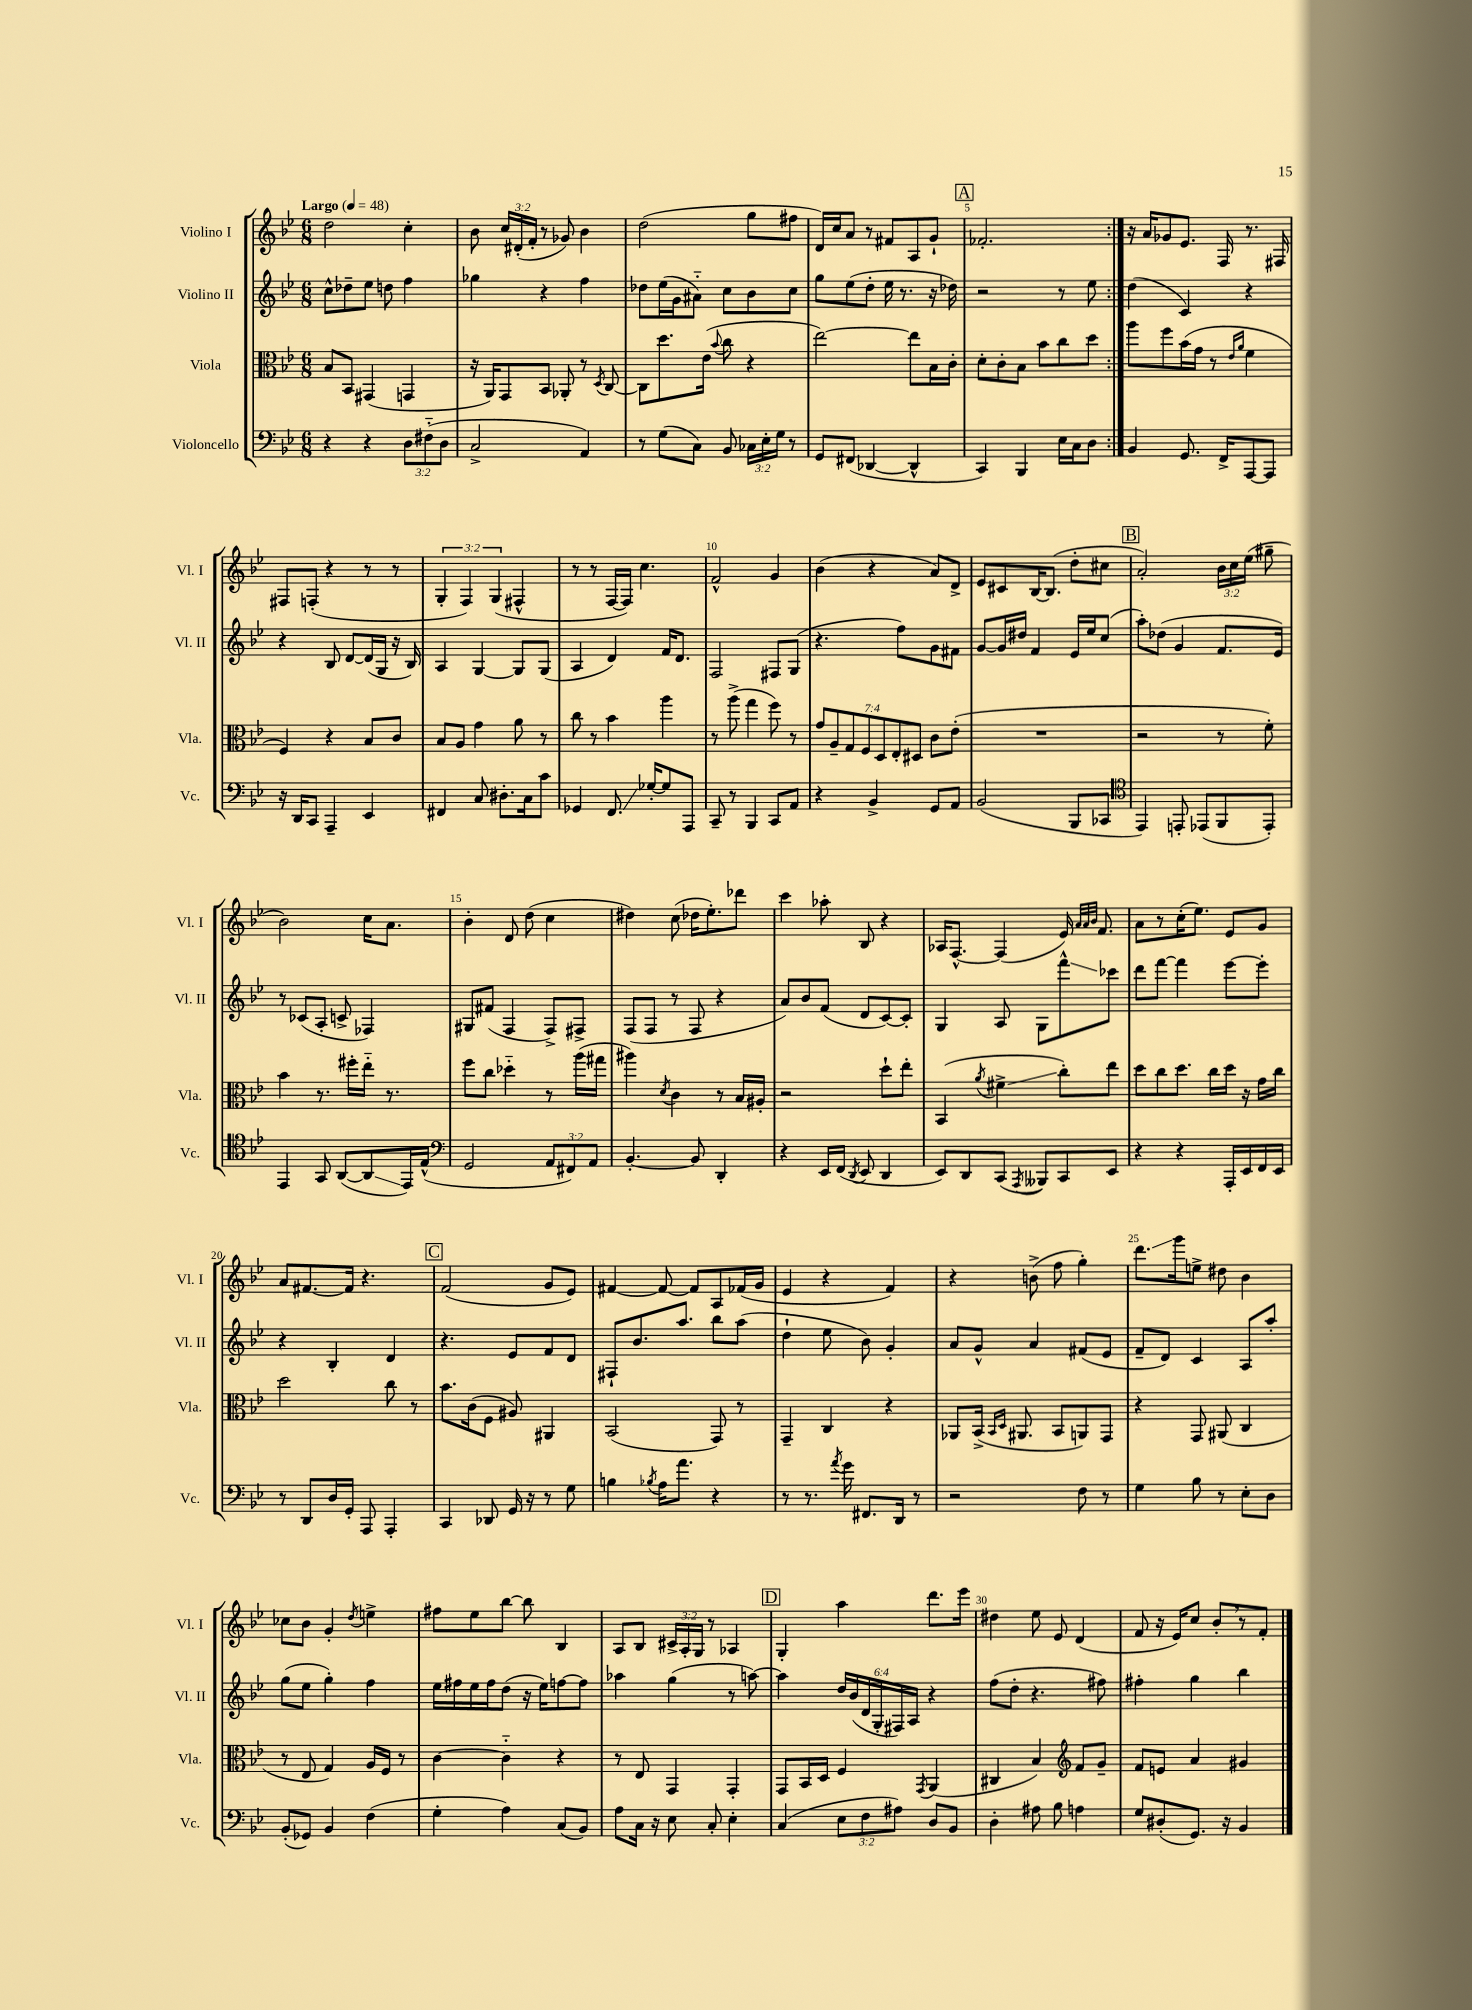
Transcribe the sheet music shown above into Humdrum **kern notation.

**kern	**kern	**kern	**kern
*staff4	*staff3	*staff2	*staff1
*clefF4	*clefC3	*clefG2	*clefG2
*k[b-e-]	*k[b-e-]	*k[b-e-]	*k[b-e-]
*M6/8	*M6/8	*M6/8	*M6/8
*MM48	*MM48	*MM48	*MM48
4r	8B-	8cc^^	2dd
.	8BB-	8dd-~	.
4r	(4GG#	8ee-	.
.	.	8dd	.
12D	4GG	4ff	4cc'
(12F#'~	.	.	.
12D	.	.	.
=	=	=	=
2C^	16r	4gg-	8b-
.	16AA)	.	.
.	8GG	.	24cc
.	.	.	(24d#'
.	.	.	24f'
.	8BB-	4r	8r
.	8AA-'	.	8g-)
4AA)	8r	4ff	4b-
.	8qD	.	.
.	[8C	.	.
=	=	=	=
8r	8C]	8dd-	(2dd
(8G	8.dd	(16ee-	.
.	.	16g	.
8C)	.	8a#'~)	.
.	(16e-	.	.
.	8qqb-	.	.
8BB-	8cc	8cc	.
24C-	4r	8b-	8gg
24E-'	.	.	.
24G	.	.	.
8r	.	8cc	8ff#
=	=	=	=
8GG	[2ee-)	8gg	16d)
.	.	.	16cc
(8FF#	.	(8ee-	8a
[4DD-	.	8dd'	8r
.	.	16ee-	8f#
.	.	8.r	.
4DD-^^]	8ee-]	.	8A
.	16B-	16r	8g`
.	16c'	16dd-)	.
=	=	=	=
4CC)	8d'	2r	2.f-'
.	8c'	.	.
4BBB-	8B-	.	.
.	8b-	.	.
16E-	8cc	8r	.
16C	.	.	.
8D	8dd	8ee-	.
=:|!	=:|!	=:|!	=:|!
4BB-	8aa	(4dd	16r
.	.	.	16a
.	8ff	.	8g-
8.GG	(16b-	4c)	8.e-
.	16g	.	.
.	8r	.	.
16FF^	.	.	16F
.	16qqe-	.	.
.	16qqa	.	.
[8AAA	4f	4r	8.r
8AAA]	.	.	.
.	.	.	16F#
=	=	=	=
16r	4F)	4r	8F#
16DD	.	.	.
8CC	.	.	(8F'
4AAA~	4r	8B-	4r
.	.	[8d	.
4EE-	8B-	(16d]	8r
.	.	16G	.
.	8c	16r	8r
.	.	16B-)	.
=	=	=	=
4FF#	8B-	4A	6G'
.	8A	.	.
.	.	.	6F)
8C	4g	[4G	.
.	.	.	(6G
8.D#'	.	.	.
.	8a	8G]	4F#^^
16C	.	.	.
8c	8r	(8G	.
=	=	=	=
4GG-	8cc	4A	8r
.	8r	.	8r
8.FF	4b-	4d)	[16F
.	.	.	16F])
.	.	.	4.cc
[16G-'	.	.	.
8G-]	4aa	16f	.
.	.	8.d	.
8AAA	.	.	.
=	=	=	=
8CC~	8r	2F	2f^^
8r	(8aa^	.	.
4BBB-	4gg	.	.
8CC	8ff)	8F#	4g
8AA	8r	(8G	.
=	=	=	=
4r	14g	4.r	(4b-
.	14A~	.	.
.	14G	.	.
.	14F	.	.
4BB-^	.	.	4r
.	14D	.	.
.	14E-'	.	.
.	.	8ff)	.
.	14D#	.	.
8GG	8c	8g	8a)
8AA	(8e-'	8f#	8d^
=	=	=	=
(2BB-	2.r	[8g	8e-
.	.	16g]	8c#
.	.	16dd#	.
.	.	4f	[16B-
.	.	.	(8.B-]
8BBB-	.	16e-	8dd'
.	.	16ee-	.
8CC-	.	(8cc	8cc#
=	=	=	=
*clefC4	*	*	*
4EE-)	2r	8aa')	2a')
.	.	(8dd-	.
8EE'	.	4g	.
(8EE-	.	.	.
8FF	8r	8.f	24b-
.	.	.	24cc
.	.	.	(24ee-
8EE-')	8f')	.	8gg#~
.	.	16e-)	.
=	=	=	=
4EE-	4b-	8r	2b-)
.	.	(8c-	.
8GG	8.r	8A'	.
([8AA	.	8c^	.
.	16ff#'	.	.
8AA]	16ee-'~	4F-)	16cc
.	8.r	.	8.a
16EE-)	.	.	.
(16E-^^	.	.	.
=	=	=	=
*clefF4	*	*	*
2GG	8ff	8G#	4b-'
.	8cc	(8f#	.
.	4dd-'~	4F	8d
.	.	.	(8dd
12AA	8r	8F^)	4cc
12FF#)	.	.	.
.	(16aa	8F#^	.
12AA	.	.	.
.	16gg#	.	.
=	=	=	=
[4.BB-'	4aa#)	(8F	4dd#)
.	.	8F	.
.	8qd	.	.
.	4c	8r	(8cc
8BB-]	.	8F	16dd-
.	.	.	8.ee-')
4DD'	8r	4r	.
.	16B-	.	8ddd-
.	16A#'	.	.
=	=	=	=
4r	2r	8a)	4ccc
.	.	8b-	.
16EE-	.	(8f	8aa-'
(16FF	.	.	.
8qDD	.	.	.
8EE-	.	8d	8B-
4DD	8dd`	[8c)	4r
.	8ee-'	8c']	.
=	=	=	=
8EE-)	(4BB-	4G	16A-
.	.	.	[8.F^^
8DD	.	.	.
.	8qa	.	.
(8CC	4f#^	8A	(4F]
8qAAA	.	.	.
8BBB--)	.	8G	.
8CC	8cc')	8fff^^	16e-)
.	.	.	32qqa
.	.	.	32qqa
.	.	.	32qqb-
.	.	.	8.f
8EE-	8ee-	8ccc-	.
=	=	=	=
4r	8dd	8ddd	8a
.	8cc	[8fff	8r
4r	8.dd	4fff]	(16cc'
.	.	.	8.ee-)
.	16cc	.	.
16AAA'	16dd	[8eee-	8e-
16EE-	16r	.	.
16FF	16g	8eee-']	8g
16EE-	16cc	.	.
=	=	=	=
8r	2dd	4r	8a
8DD	.	.	[8.f#
16D	.	4B-'	.
16GG'	.	.	16f#]
8AAA	.	.	4.r
4AAA'	8cc	4d	.
.	8r	.	.
=	=	=	=
4CC	8.b-	4.r	(2f
.	(16c	.	.
8DD-	8F	.	.
16GG	8A#)	8e-	.
16r	.	.	.
8r	4AA#	8f	8g
8G	.	8d	8e-)
=	=	=	=
4B	(2BB-	8F#`	[4f#
.	.	8.b-	.
8qB-	.	.	.
16A	.	.	8f#_
8.a	.	8.aa	.
.	.	.	8f#]
4r	8GG)	8bb-	8A
.	8r	(8aa	(16f-
.	.	.	16g
=	=	=	=
8r	4GG~	4dd`	4e-
8.r	.	.	.
.	4C	8ee-	4r
8qa	.	.	.
16g	.	.	.
8.FF#	.	8b-)	.
.	4r	4g'	4f)
16DD	.	.	.
8r	.	.	.
=	=	=	=
2r	8AA-	8a	4r
.	(16BB-^	8g^^	.
.	16qqBB-	.	.
.	16qqD	.	.
.	8.AA#	.	.
.	.	4a	(8b^
.	8BB-	.	8ff
8F	8AA)	(8f#	4gg')
8r	8GG	8e-	.
=	=	=	=
4G	4r	8f~	8.ddd
.	.	8d)	.
.	.	.	16ggg
8B-	8GG	4c	8ee^
8r	(8AA#	.	8dd#
8E-'	4C	8A	4b-
8D	.	8aa'	.
=	=	=	=
(8BB-'	8r	(8gg	8cc-
8GG-)	8E-	8ee-	8b-
4BB-	4G)	4gg')	4g'
.	.	.	8qdd
(4F	16A	4ff	4ee^
.	16F	.	.
.	8r	.	.
=	=	=	=
4G'	[4c	16ee-	8ff#
.	.	16ff#	.
.	.	16ee-	8ee-
.	.	16ff#	.
4A)	4c'~]	(8dd	[8bb-
.	.	16r	8bb-]
.	.	16ee-)	.
(8C	4r	[8ff	4B-
8BB-)	.	8ff]	.
=	=	=	=
8A	8r	4aa-	8A
16C	8E-	.	8B-
16r	.	.	.
8E-	4GG	(4gg	24c#^
.	.	.	24A'
.	.	.	24G
8C'	.	.	8r
4E-'	4GG'	8r	4A-
.	.	[8aa)	.
=	=	=	=
(4C	8GG	4aa]	4G'
.	16BB-	.	.
.	16D	.	.
12E-	4F	24dd	4aa
.	.	(24b-	.
12F	.	24d	.
.	.	24G'	.
12A#)	.	24F#)	.
.	.	24A	.
.	8qGG	.	.
8D	(4AA	4r	8.ddd
8BB-	.	.	.
.	.	.	16eee-
=	=	=	=
4D'	4C#	(8ff	4dd#
.	.	8dd'	.
8A#	4B-)	4.r	8ee-
8B-	.	.	8e-
*	*clefG2	*	*
4A	8f	.	(4d
.	8g~	8ff#)	.
=	=	=	=
8G	8f	4ff#'	8f
(8D#'	8e	.	16r
.	.	.	16e-)
8.GG)	4a	4gg	8cc
.	.	.	8b-'
16r	.	.	.
4BB-	4g#	4bb-	8r
.	.	.	8f'
==	==	==	==
*-	*-	*-	*-
